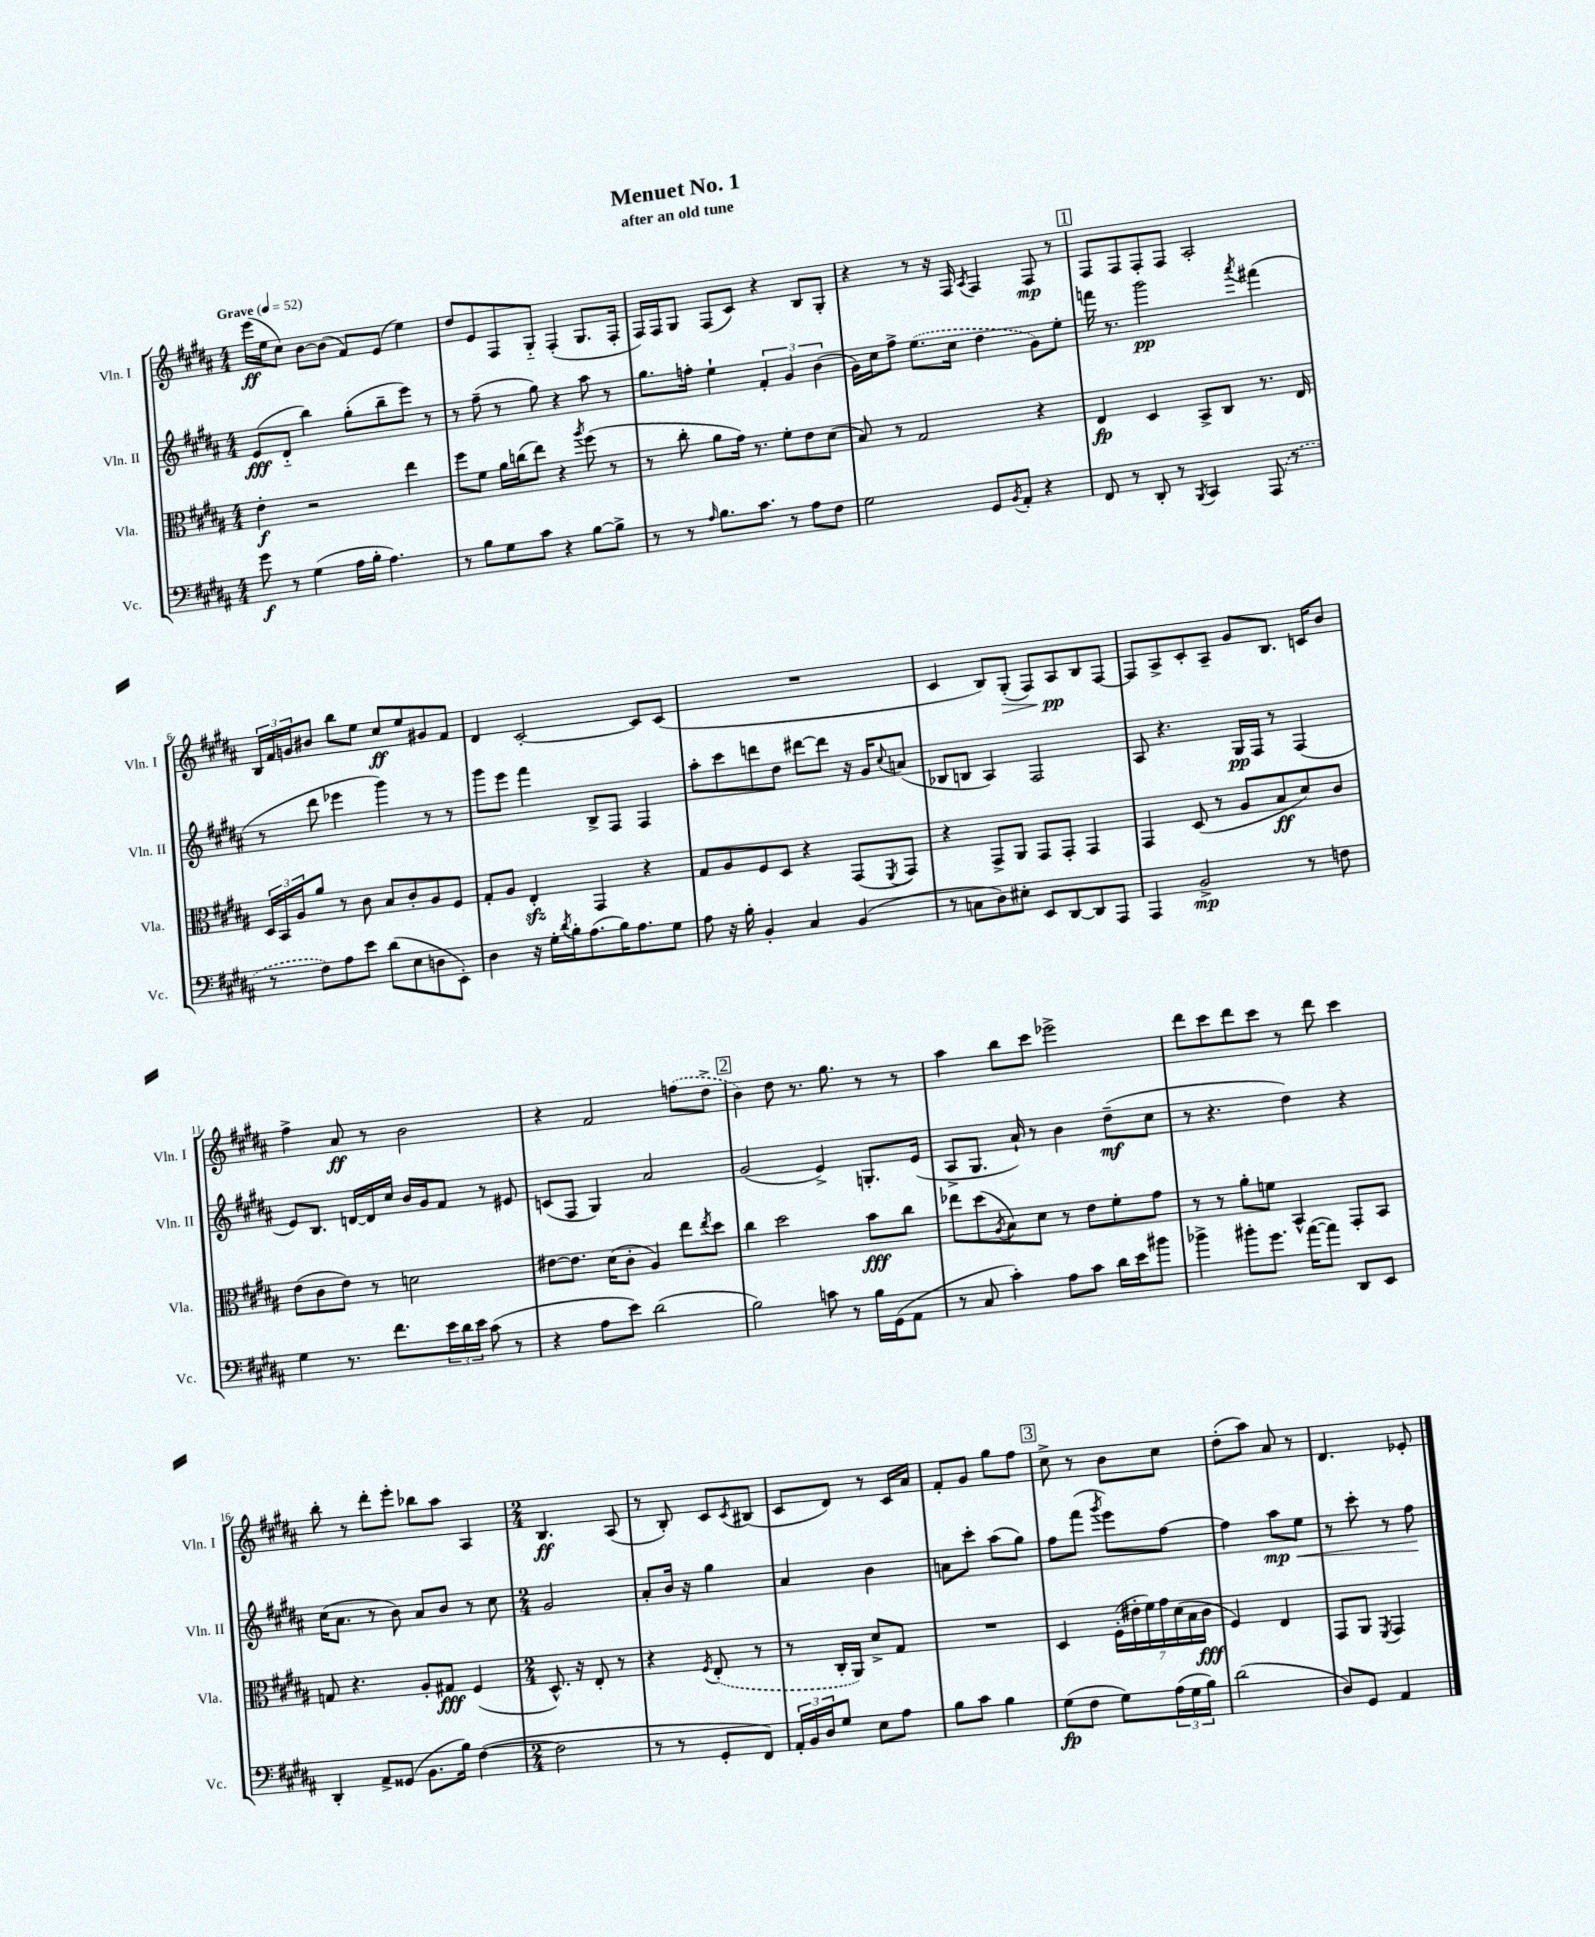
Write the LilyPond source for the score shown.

\header { title = "Menuet No. 1" subtitle = "after an old tune" }
<<
\new StaffGroup <<
\new Staff = "s0" \with { instrumentName = "Vln. I" shortInstrumentName = "Vln. I" } {
    \clef treble \key b \major \numericTimeSignature \time 4/4 \tempo "Grave" 4 = 52
    e'''16\ff( e''16 cis''8) b'8~ b'8( fis'8) e'8( e''4) |
    dis''8 e'8 fis8 gis8-_ fis4-.( gis8. fis16-. |
    fis16) fis16 gis8 fis8( cis'8) r4 b8 gis8-. |
    r4 r8 r16 fis16 \acciaccatura { ais8 } fis4 fis8\mp r8 |
    \mark \markup { \box "1" } fis8 fis8 fis8-. fis8 ais2-. |
    \tuplet 3/2 { b16 fis'16 g'16 } bis'8 b''8 e''8 cis''8\ff e''8 gis'8 fis'8 |
    dis'4 cis'2~-. cis'8 cis'8( |
    R1 |
    cis'4 b8) gis8-.\>( fis8) ais8\pp\! b8 fis8~ |
    fis8 ais8-> cis'8-. ais8-- gis'8 b8. c'16 b'8 |
    fis''4-> ais'8\ff r8 b'2 |
    r4 fis'2 \once \slurDashed f''8( dis''8-> |
    \mark \markup { \box "2" } b'4) dis''8 r8. gis''8. r8 r8 |
    ais''4 b''8 cis'''8 ees'''2-> |
    dis'''8 cis'''8 dis'''8 cis'''8 r8 dis'''8 cis'''4 |
    b''8-. r8 dis'''8-. e'''8-. bes''8 ais''8 ais4 |
    \numericTimeSignature \time 2/4 b4.\ff ais8( |
    r8 b8-.) cis'8 \acciaccatura { cis'8 } bis8( |
    cis'8 dis'8) r8 cis'16 ais'16 |
    fis'8-. gis'8 gis''8 fis''8 |
    \mark \markup { \box "3" } cis''8-> r8 b'8 cis''8 |
    dis''8-.( ais''8) ais'8 r8 |
    dis'4. ees'8-. \bar "|." |
}
\new Staff = "s1" \with { instrumentName = "Vln. II" shortInstrumentName = "Vln. II" } {
    \clef treble \key b \major \numericTimeSignature \time 4/4
    e'8\fff( dis'8-_ b''4) gis''8-.( b''8-- e'''8) r8 |
    r8 fis''8--( r8 gis''8) r4 ais''8 r8 |
    gis''8. f''16-. e''4-! \tuplet 3/2 { fis'4-. gis'4 b'4( } |
    gis'16) cis''16 fis''8-> \once \slurDashed e''8.( cis''16 dis''4 gis'8) e''8-. |
    \mark \markup { \box "1" } f'''16 r8. gis'''2\pp \acciaccatura { ais'''8 } fis'''4( |
    r8 dis'''8 ees'''4 gis'''4) r8 r8 |
    gis'''8 e'''8 fis'''4 b8-> fis8 fis4 |
    ais''8-. cis'''8 d'''8 dis''8 dis'''8~ dis'''8 r16 gis'16 \appoggiatura { cis''8 } a'8( |
    bes8 b8 ais4) fis2 |
    ais8 r4. gis16\pp fis16 r8 fis4( |
    e'8) b8. d'16~ d'16 cis''16 b'16 gis'16 fis'8 r8 eis'8 |
    c'8( fis8 gis4) ais'2 |
    \mark \markup { \box "2" } gis'2( e'4->) g8.-. e'16( |
    ais8-> gis8. ais'16-!) r8 b'4 dis''8--\mf( cis''8 |
    r8 r4. dis''4) r4 |
    cis''16( ais'8. r8 b'8) ais'8 b'8 r8 cis''8 |
    \numericTimeSignature \time 2/4 gis'2 |
    ais'8-. b'16 r16 gis''4 |
    ais'4 b'4 |
    a'8 cis'''8-. ais''8( gis''8) |
    \mark \markup { \box "3" } fis''8 fis'''8( \acciaccatura { gis'''8 } e'''8) fis''8~ |
    fis''4 ais''8\mp\< e''8 |
    r8 cis'''8-. r8 fis''8\! \bar "|." |
}
\new Staff = "s2" \with { instrumentName = "Vla." shortInstrumentName = "Vla." } {
    \clef alto \key b \major \numericTimeSignature \time 4/4
    e'4-.\f r2 e''4 |
    fis''8 fis'8 ais'16 c''16( e''8) r4 \acciaccatura { ais''8 } fis''8( r8 |
    r8 cis''8-. ais'8 gis'16) r8. fis'8-. e'8 dis'8( |
    b8) r8 gis2 r4 |
    \mark \markup { \box "1" } e4\fp dis4 b,8-> cis8 r8. e16 |
    \tuplet 3/2 { dis16 b,16 ais16 } ais'8 r8 cis'8 b8 cis'8-. ais8 fis8 |
    gis8-. ais8 e4-.\sfz gis,4 r4 |
    gis8 ais8 fis8 dis8 r4 gis,8( \acciaccatura { fis,8 } gis,8) |
    r4 gis,8-> ais,8 gis,8 gis,8-. gis,4 |
    gis,4 dis8( r8 ais8 b8\ff dis'8) cis'8 |
    e'8( cis'8 e'8) r8 d'2 |
    eis'8~ eis'8. dis'16( cis'8-. ais4) e''8 \acciaccatura { e''8 } dis''8 |
    \mark \markup { \box "2" } cis''4 dis''2 b'8\fff cis''8 |
    ees''8 dis''8( \acciaccatura { ais8 } b8) dis'8 r8 e'8 fis'8-. gis'8 |
    r8 r8 ais'8-. f'8 b,4-^ gis,8-. b,8 |
    g8 r4. ais8-. gis8\fff fis4( |
    \numericTimeSignature \time 2/4 dis8.-^) r16 e8-. r8 |
    r4 \acciaccatura { fis8 } \once \slurDashed e8-.( r8 |
    r8 cis16-. ais,16) dis'8-> gis8 |
    R2 |
    \mark \markup { \box "3" } dis4 \tuplet 7/4 { fis16-.( eis'16-. fis'16) gis'16 dis'16( b16 cis'16\fff } |
    fis4) e4 |
    gis,8 ais,8 \acciaccatura { fis,8 } gis,4 \bar "|." |
}
\new Staff = "s3" \with { instrumentName = "Vc." shortInstrumentName = "Vc." } {
    \clef bass \key b \major \numericTimeSignature \time 4/4
    gis'8\f r8 gis4( ais16 b16-. ais4.) |
    r8 b8 gis8 cis'8 r4 b8~ b8-> |
    r8 r8 \grace { ais16 } b8. cis'8. r8 ais8 fis8 |
    gis2 gis,8 \acciaccatura { b,8 } ais,8-. r4 |
    \mark \markup { \box "1" } fis,8 r8 dis,8-. r8 \acciaccatura { b,,8 } cis,4 \once \slurDashed ais,,8( r8 |
    r8 fis8) ais8 e'8 dis'8( e8 d8 e,8-.) |
    dis4 r16 gis16-. \acciaccatura { dis'8 } b16-. ais8.( b16) ais8. gis8 |
    ais8 r16 b16-. b,4-. cis4 b,4( |
    r8 c8 dis8) eis8-. e,8 dis,8~ dis,8 ais,,8 |
    ais,,4 b,2->\mp r8 f8 |
    gis4 r8. fis'8. \tuplet 3/2 { e'16 dis'16 e'16 } cis'8( r8 |
    r4 ais8 e'8) dis'2( |
    \mark \markup { \box "2" } b2) c'8 r8 b16 gis,16( ais,8 |
    r8 cis8 cis'4-.) ais8 cis'8 dis'16 e'16 bis'8 |
    bes'4-> bis'8-. gis'8. ais'16~( ais'8) dis,8 e,8 |
    dis,4-. ais,8-> gisis,8( b,8. b16) fis4~( |
    \numericTimeSignature \time 2/4 fis2 |
    r8 r8 gis,8-. fis,8) |
    \tuplet 3/2 { ais,16-. b,16 dis16 } gis8 e8 ais8 |
    b8 cis'8 b4 |
    \mark \markup { \box "3" } gis8\fp( fis8 gis8) \tuplet 3/2 { ais16( gis16 b16) } |
    dis'2( |
    dis8) gis,8 ais,4 \bar "|." |
}
>>
>>
